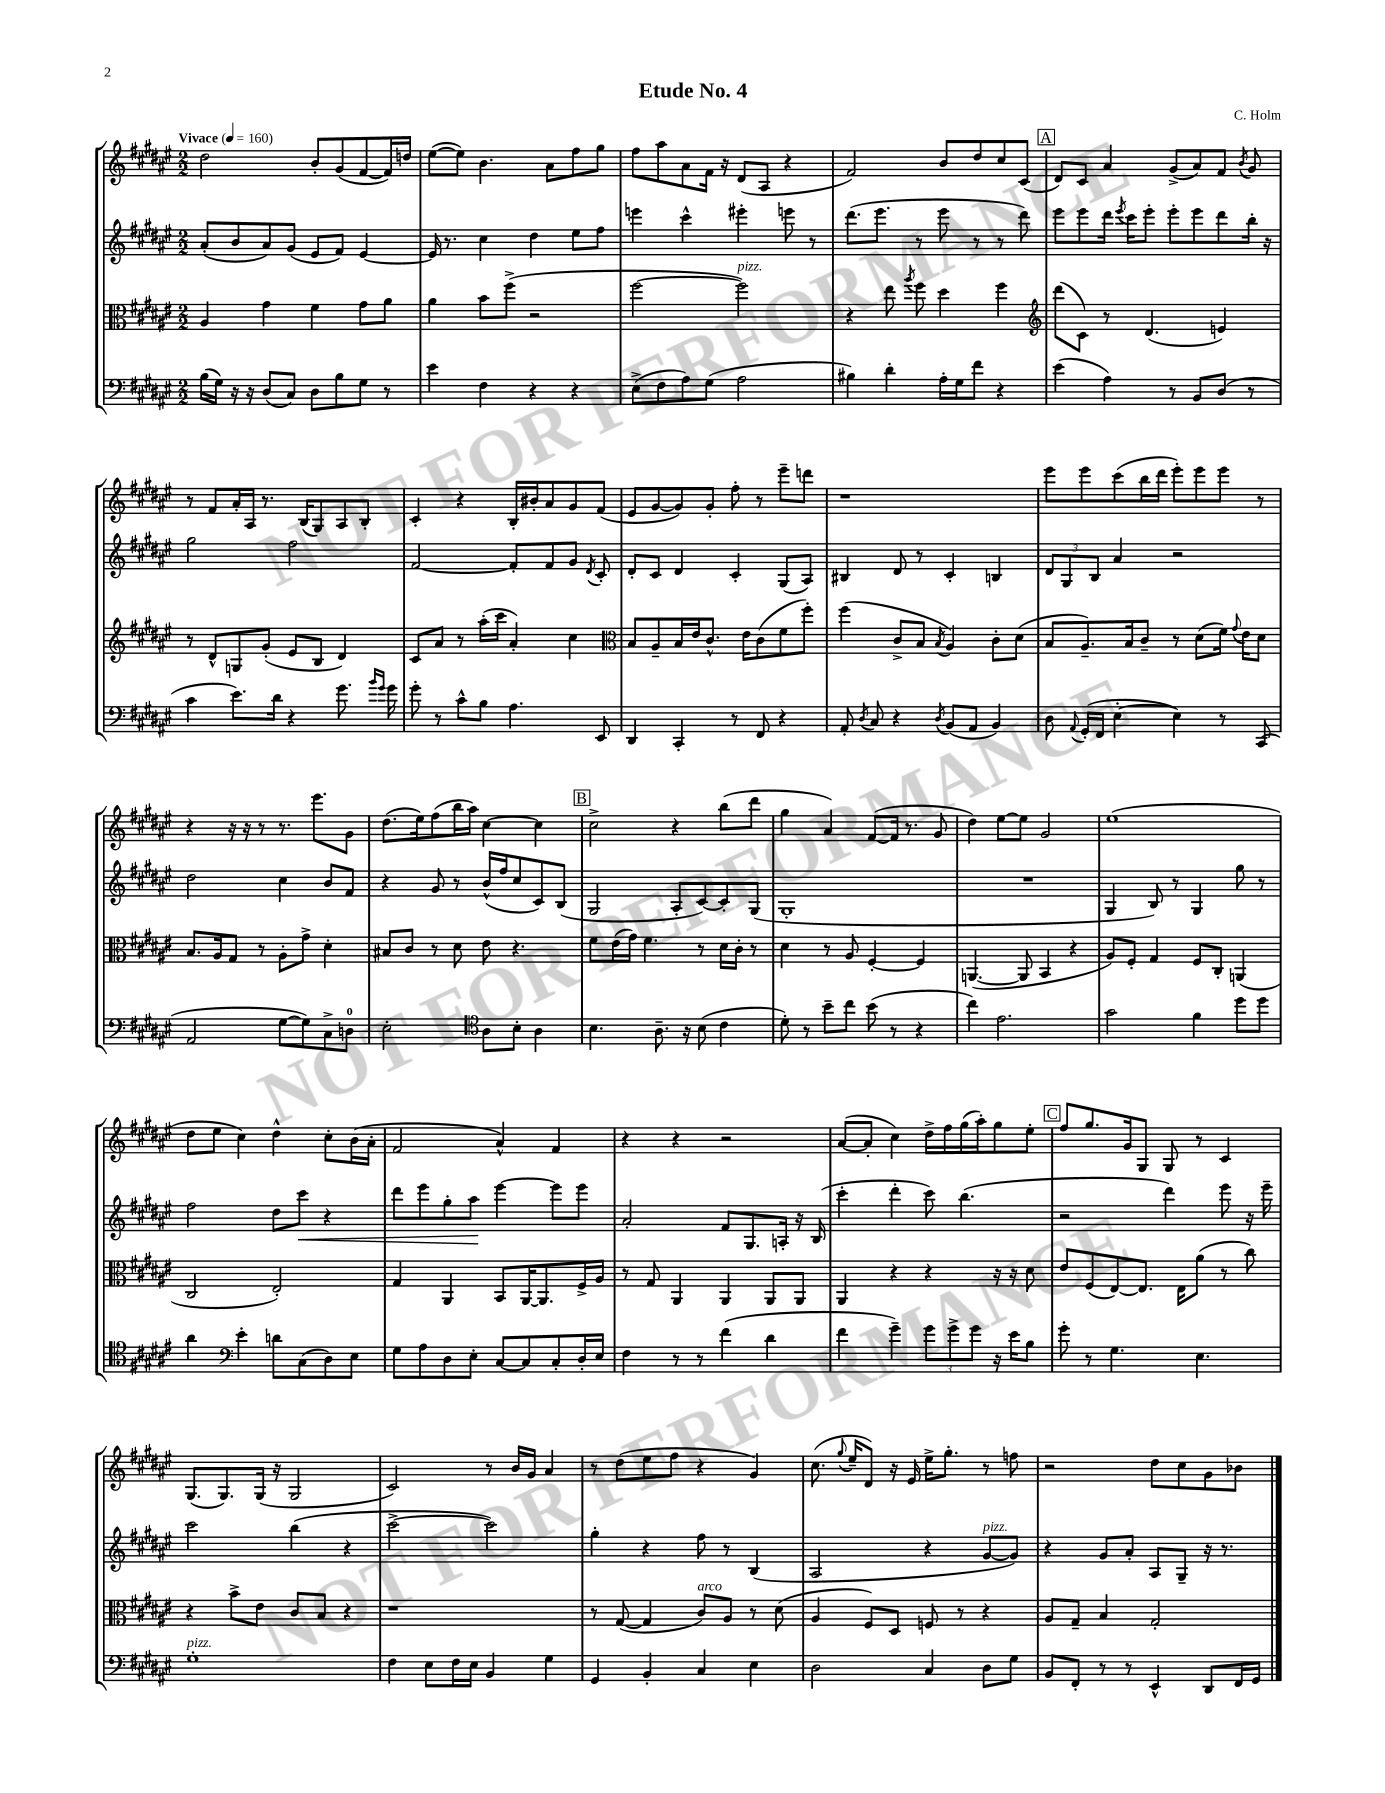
\header { title = "Etude No. 4" composer = "C. Holm" }
<<
\new StaffGroup <<
\new Staff = "s0" {
    \clef treble \key fis \major \numericTimeSignature \time 2/2 \tempo "Vivace" 4 = 160
    \autoBeamOff dis''2 b'8[-. gis'8( fis'8~ fis'16) d''16] |
    eis''8[~( eis''8]) b'4. ais'8[ fis''8 gis''8] |
    fis''8[ ais''8 ais'8 fis'16] r16 dis'8[( ais8] r4 |
    fis'2) b'8[ dis''8 cis''8 cis'8]( |
    \mark \markup { \box "A" } dis'8[) cis'8] ais'4 gis'8[->( ais'8) fis'8] \acciaccatura { b'8 } gis'8 |
    r8 fis'8[ ais'16-. ais16] r8. b16[( gis8) ais8 b8]-. |
    cis'4-. r4 b16[-. bis'16-. ais'8 gis'8 fis'8]( |
    eis'8[ gis'8~ gis'8) gis'8]-. fis''8-. r8 eis'''8[-- d'''8] |
    r1 |
    eis'''8[ eis'''8 cis'''8( b''16 dis'''16] eis'''8[-.) eis'''8 eis'''8] r8 |
    r4 r16 r16 r8 r8. eis'''8.[ gis'8] |
    dis''8.[( eis''16) fis''8( b''16 ais''16]) cis''4~ cis''4 |
    \mark \markup { \box "B" } cis''2-> r4 b''8[( dis'''8] |
    gis''4 ais'4) fis'8[~( fis'16] r8. gis'8 |
    dis''4) eis''8[~ eis''8] gis'2 |
    eis''1( |
    dis''8[ eis''8] cis''4) dis''4-^ cis''8[-. b'16( ais'16]-. |
    fis'2 ais'4-^) fis'4 |
    r4 r4 r2 |
    ais'8[~( ais'8]-. cis''4) dis''16[-> fis''16 gis''16( ais''16-.) gis''8 eis''8]-. |
    \mark \markup { \box "C" } fis''8[ gis''8. gis'16 gis8] gis8 r8 cis'4 |
    gis8.[( gis8.) gis16]( r16 gis2 |
    cis'2) r8 b'16[ gis'16] ais'4 |
    r8 dis''8[( eis''8 fis''8] r4 gis'4) |
    cis''8.( \appoggiatura { gis''8 } eis''16[-- dis'8]) r16 eis'16 eis''16[-> gis''8.]-. r8 f''8 |
    r2 dis''8[ cis''8 gis'8 bes'8] \bar "|." |
}
\new Staff = "s1" {
    \clef treble \key fis \major \numericTimeSignature \time 2/2
    \autoBeamOff ais'8[-.( b'8 ais'8) gis'8]( eis'8[ fis'8]) eis'4~ |
    eis'16 r8. cis''4 dis''4 eis''8[ fis''8] |
    e'''4 cis'''4-^ eis'''4-. e'''8 r8 |
    dis'''8.[( eis'''8.] r8 eis'''8 r8 r8 dis'''8) |
    \mark \markup { \box "A" } eis'''8[ eis'''8 dis'''16] \acciaccatura { eis'''8 } cis'''16[ eis'''8]-. eis'''8[-. eis'''8 dis'''8 b''16]-. r16 |
    gis''2 fis''2 |
    fis'2~ fis'8[-. fis'8 gis'8] \acciaccatura { dis'8 } cis'8-. |
    dis'8[-. cis'8] dis'4 cis'4-. gis8[( ais8]) |
    bis4 dis'8 r8 cis'4-. b4 |
    \tuplet 3/2 { dis'8[ gis8 b8] } ais'4 r2 |
    dis''2 cis''4 b'8[ fis'8] |
    r4 gis'8 r8 b'16[-^( fis''16 cis''8 cis'8) b8]( |
    \mark \markup { \box "B" } gis2 ais8[-. cis'8~) cis'8-. gis8]( |
    gis1-. |
    R1 |
    gis4 b8) r8 gis4 gis''8 r8 |
    fis''2 dis''8[ cis'''8]\< r4 |
    dis'''8[ eis'''8 gis''8-. ais''8]\! eis'''4~ eis'''8[ eis'''8] |
    ais'2-. fis'8[ gis8. a16]-. r16 b16( |
    cis'''4-. dis'''4-. cis'''8) b''4.( |
    \mark \markup { \box "C" } r2 dis'''4) eis'''8 r16 eis'''16-- |
    cis'''2 b''4( r4 |
    cis'''2~-> cis'''2) |
    gis''4-. r4 fis''8 r8 b4( |
    ais2 r4 gis'8[~^\markup { \italic "pizz." } gis'8]) |
    r4 gis'8[ ais'8]-. ais8[ gis8]-- r16 r8. \bar "|." |
}
\new Staff = "s2" {
    \clef alto \key fis \major \numericTimeSignature \time 2/2
    \autoBeamOff ais4 gis'4 fis'4 gis'8[ ais'8] |
    ais'4 b'8[ fis''8]->( r2 |
    fis''2~ fis''2^\markup { \italic "pizz." }) |
    r4 eis''8 \acciaccatura { ais''8 } fis''8 dis''4 fis''4 |
    \mark \markup { \box "A" } \clef treble dis'''8[( cis'8]) r8 dis'4.( e'4) |
    r8 dis'8[-^ g8 gis'8]-.( eis'8[ b8] dis'4) |
    cis'8[ ais'8] r8 ais''16[-.( cis'''16] ais'4-.) cis''4 |
    \clef alto b8[ ais8-- b16 eis'16 cis'8.]-^ eis'16[ cis'8( fis'8 fis''8]-.) |
    fis''4( cis'8[-> b8] \acciaccatura { b8 } ais4) cis'8[-. dis'8]( |
    b8[ ais8.--) b16 cis'8]-- r8 dis'8[( fis'16]) \appoggiatura { gis'8 } eis'16[ dis'8] |
    b8.[ ais16 gis8] r8 ais8[-. gis'8]-> dis'4-. |
    bis8[ cis'8] r8 dis'8 eis'8 r4. |
    \mark \markup { \box "B" } fis'8[ eis'16( gis'16]) fis'4. r8 dis'16[ cis'16]-. r8 |
    dis'4 r8 ais8 fis4~-. fis4 |
    a,4.~( a,8 b,4 r4 |
    ais8[) fis8]-. gis4 fis8[ cis8]-. a,4( |
    cis2 eis2-.) |
    gis4 ais,4 b,8[ ais,16~ ais,8. fis16-> ais16] |
    r8 gis8 ais,4 ais,4 ais,8[ ais,8] |
    ais,4 r4 r4 r16 r16 dis'8 |
    \mark \markup { \box "C" } eis'8[ fis8( eis8~) eis8.] eis16[ ais'8]( r8 cis''8) |
    r4 b'8[-> eis'8] cis'8[ b8] r4 |
    r1 |
    r8 gis8~( gis4 cis'8[^\markup { \italic "arco" }) ais8] r8 dis'8( |
    ais4 fis8[) dis8] f8 r8 r4 |
    ais8[ gis8]-- b4 gis2-. \bar "|." |
}
\new Staff = "s3" {
    \clef bass \key fis \major \numericTimeSignature \time 2/2
    \autoBeamOff b16[( gis16]) r16 r16 dis8[( cis8]) dis8[ b8 gis8] r8 |
    eis'4 fis4 r4 r4 |
    eis8[->( fis8 ais8) gis8]( ais2 |
    bis4) dis'4-. ais16[-. gis16 fis'8] r4 |
    \mark \markup { \box "A" } eis'4( ais4) r8 b,8[ dis8]( r8 |
    cis'4 eis'8.[) dis'16] r4 gis'8. \grace { b'16[ gis'16] } gis'16 |
    gis'8-. r8 cis'8[-^ b8] ais4. eis,8 |
    dis,4 cis,4-. r8 fis,8 r4 |
    ais,8-. \acciaccatura { dis8 } cis8 r4 \acciaccatura { dis8 } b,8[( ais,8] b,4) |
    dis8 \appoggiatura { ais,8 } gis,16[-.( fis,16] eis4~-. eis4) r8 cis,8( |
    ais,2 gis8[~ gis8) cis8-> d8]-0 |
    eis2-. \clef tenor ais8[ b8]-. ais4 |
    \mark \markup { \box "B" } b4. ais8.-- r16 b8( cis'4 |
    dis'8-.) r8 b'8[-- cis''8] b'8( r8 r4 |
    cis''4) eis'2. |
    gis'2 fis'4 dis''8[ dis''8] |
    ais'4 \clef bass eis'4-. d'8[ cis8( dis8) eis8] |
    gis8[ ais8 dis8 eis8]-. cis8[~ cis8 cis8-. dis16-. eis16] |
    fis4 r8 r8 fis'4( dis'4 |
    fis'4 gis'4--) \tuplet 3/2 { gis'8[ gis'8-> gis'8] } r16 eis'16[ b8] |
    \mark \markup { \box "C" } gis'8-. r8 gis4. eis4. |
    gis1-.^\markup { \italic "pizz." } |
    fis4 eis8[ fis16 eis16] b,4 gis4 |
    gis,4 b,4-. cis4 eis4 |
    dis2 cis4 dis8[ gis8] |
    b,8[ fis,8]-. r8 r8 eis,4-^ dis,8[ fis,16 gis,16] \bar "|." |
}
>>
>>
\layout { \context { \Score \remove "Bar_number_engraver" } }
